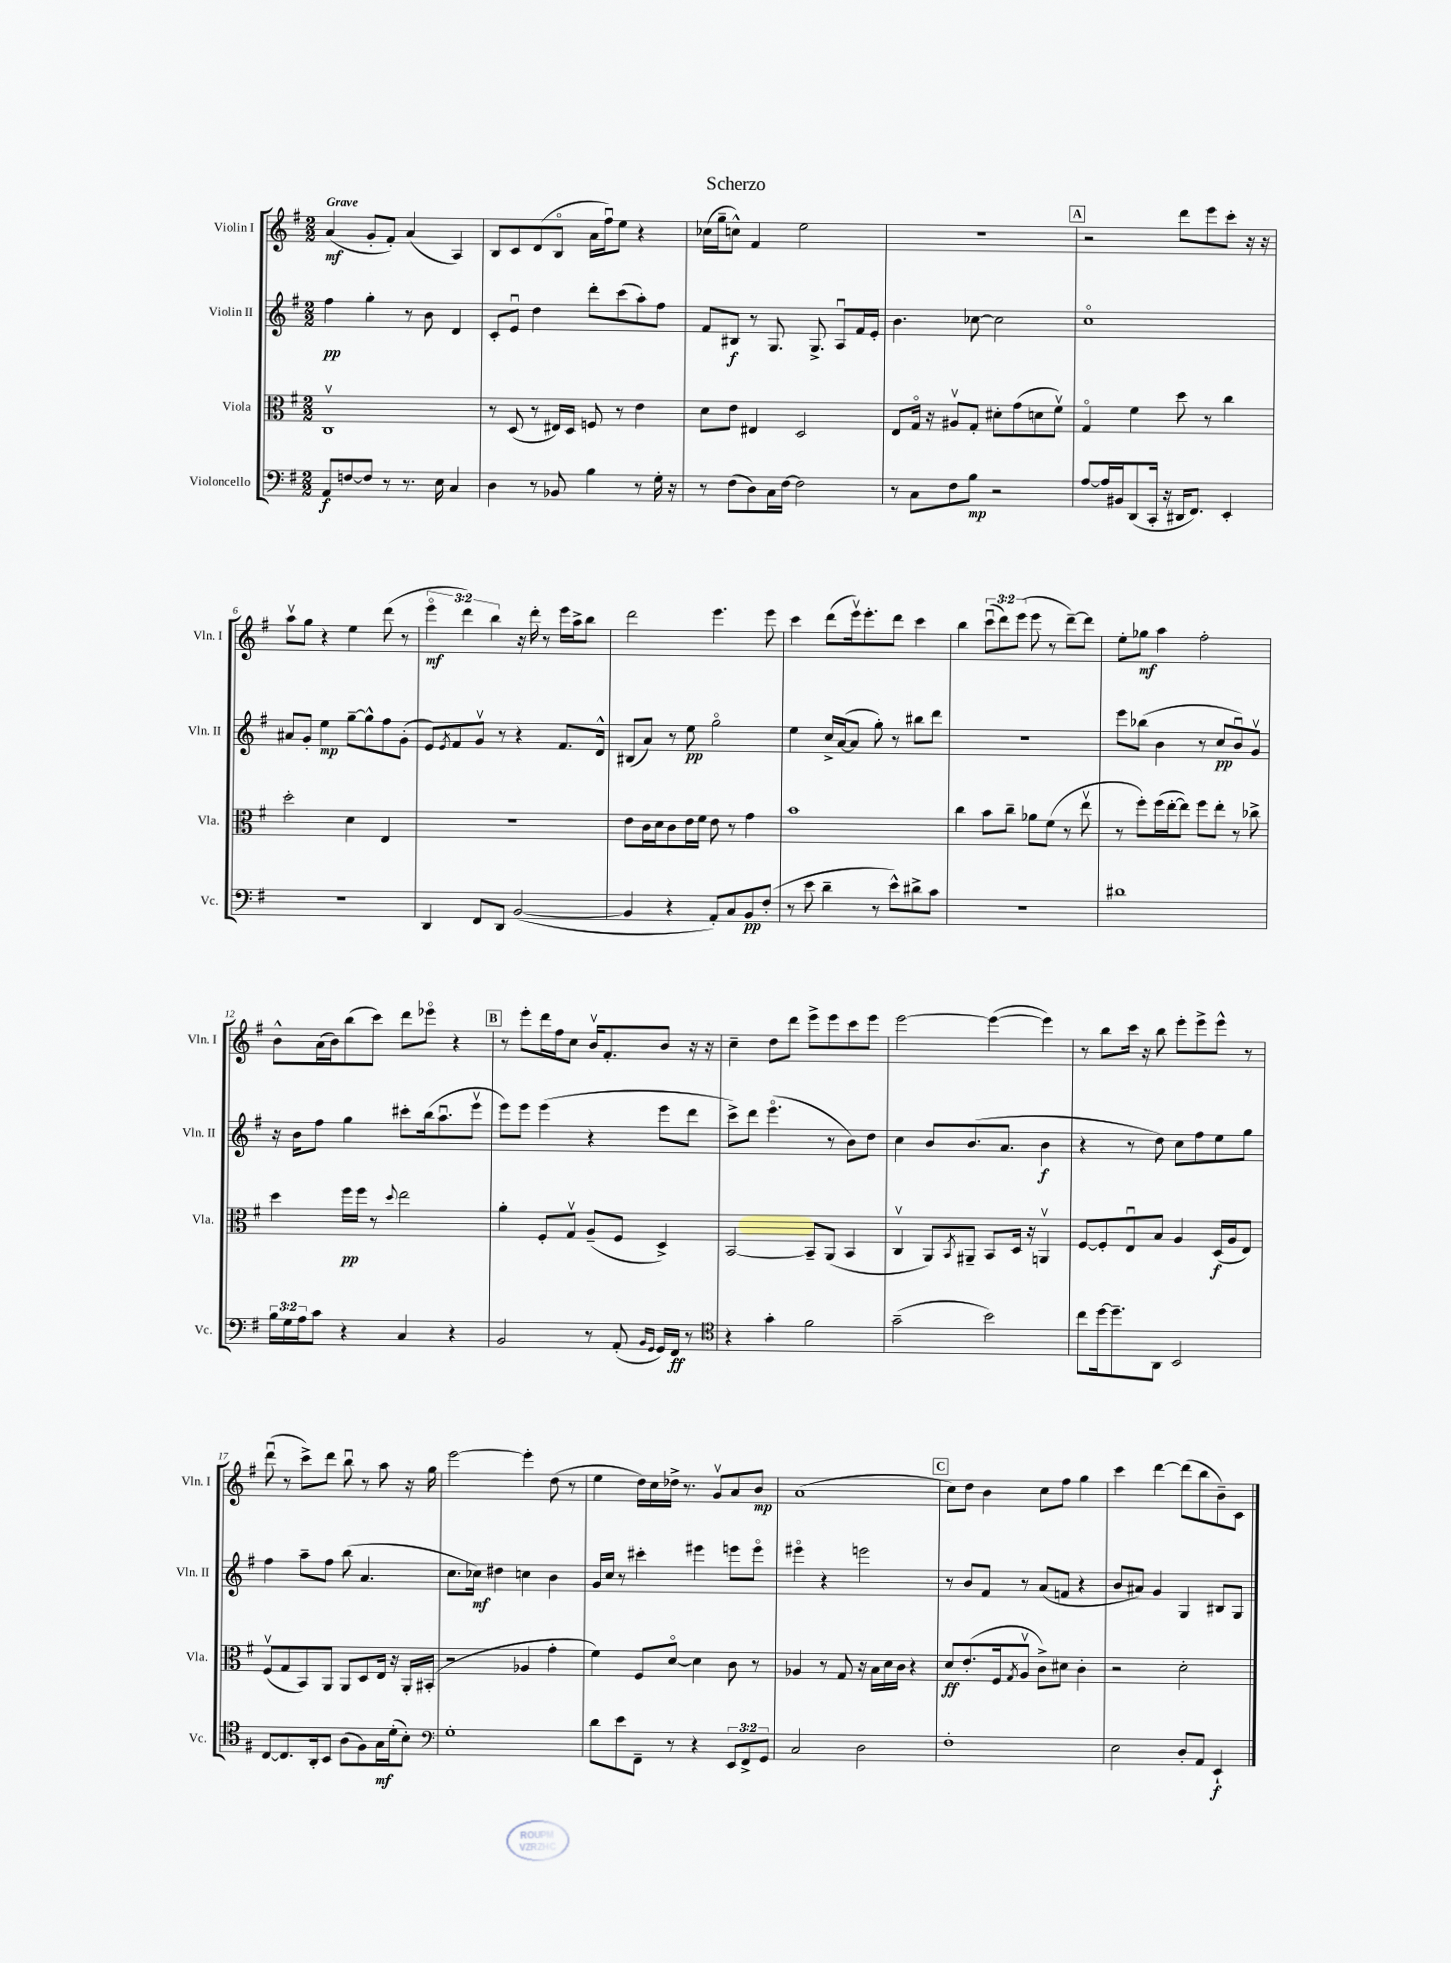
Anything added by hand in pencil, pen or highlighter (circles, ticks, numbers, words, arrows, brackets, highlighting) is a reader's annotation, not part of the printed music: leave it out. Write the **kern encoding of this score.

**kern	**kern	**kern	**kern
*staff4	*staff3	*staff2	*staff1
*clefF4	*clefC3	*clefG2	*clefG2
*k[f#]	*k[f#]	*k[f#]	*k[f#]
*M2/2	*M2/2	*M2/2	*M2/2
8AA	1Cv	4ff#	(4a
[8F	.	.	.
8F]	.	4gg'	8g'
8r	.	.	8f#')
8.r	.	8r	(4a
.	.	8b	.
16E	.	.	.
4C	.	4d	4A)
=	=	=	=
4D	8r	8c'	8B
.	(8D	8eu	8c
8r	8r	4dd	(8d
8BB-	16E#)	.	8Bo
.	16D	.	.
4B	8F	8ddd'	16a
.	.	.	16ff#u)
.	8r	(8ccc	8ee
8r	4e	8aa')	4r
16G'	.	8ff#	.
16r	.	.	.
=	=	=	=
8r	8d	8f#	(16cc-
.	.	.	16gg~
(8F#	8e	8B#	8cc^^)
8D)	4E#	8r	4f#
16C	.	8.G	.
[16F#	.	.	.
2F#]	2D	.	2ee
.	.	8.G^	.
.	.	8Au	.
.	.	16f#	.
.	.	16e'	.
=	=	=	=
8r	8E	4.b	1r
8C	16Go	.	.
.	16r	.	.
8F#	8A#v	.	.
8B	8G'	[8cc-	.
2r	8d#'	2cc-]	.
.	(8g	.	.
.	8d	.	.
.	8f#v)	.	.
=	=	=	=
[8A	4Go	1cco	2r
16A]	.	.	.
16BB#	.	.	.
(8DD	4f#	.	.
16CC'	.	.	.
16r	.	.	.
16DD#	8dd	.	8ddd
8.FF#)	.	.	.
.	8r	.	8eee
4EE'	4cc	.	8ccc'
.	.	.	16r
.	.	.	16r
=	=	=	=
1r	2dd'	8a#	8aav
.	.	8g'	8gg
.	.	4ee	4r
.	4d	[8gg~	4ee
.	.	8gg^^]	.
.	4E	8ff#	(8ddd
.	.	(8g'	8r
=	=	=	=
4DD	1r	8e)	6eeeo
.	.	8qe	.
.	.	8f#	.
.	.	.	6ddd)
8FF#	.	8gv	.
.	.	.	6bb
8DD	.	8r	.
([2BB	.	4r	16r
.	.	.	16ddd'
.	.	.	8r
.	.	8.f#	16eee
.	.	.	16aa^
.	.	.	8bb
.	.	16d^^	.
=	=	=	=
4BB]	8e	(8B#	2ddd
.	16c	8a)	.
.	16d	.	.
4r	8c	8r	.
.	16e	8ee	.
.	16f#	.	.
8AA')	8e	2ggo	4.eee
8C	8r	.	.
8BB	4g	.	.
(8F#'	.	.	8eee
=	=	=	=
8r	1b	4ee	4ccc
8e	.	.	.
4d~	.	16cc^	(8ddd
.	.	([16a	.
.	.	8a]	16eeev)
.	.	.	8.eee'
8r	.	8gg')	.
8e^^)	.	8r	8ddd
8d#^	.	8bb#	4ccc
8c	.	8ddd	.
=	=	=	=
1r	4cc	1r	4bb
.	8b	.	(12cccu
.	.	.	12ddd)
.	8cc~	.	.
.	.	.	(12eee
.	8a-	.	8eee
.	(8f#	.	8r
.	8r	.	[8ddd~)
.	8eev	.	8ddd]
=	=	=	=
1d#	8r	8eee	8ee'
.	8ff#')	(8bb-	8gg-
.	(16ff#	4b	4aa
.	[16ee'	.	.
.	8ee])	.	.
.	8ff#	8r	2ff#'
.	8ee'	8cc	.
.	8r	8bu)	.
.	8cc-^	8gv	.
=	=	=	=
24B	4dd	16r	8b^^
24G	.	.	.
.	.	16b	.
24A	.	.	.
8c	.	8ff#	(16a
.	.	.	16b)
4r	16ff#	4gg	(8bb
.	16ff#	.	.
.	8r	.	8ccc)
.	8qqdd	.	.
4C	2ee	8ccc#'	8ddd
.	.	(16bb	8eee-o
.	.	8.aau	.
4r	.	.	4r
.	.	8eeev	.
=	=	=	=
2BB	4a'	8eee)	8r
.	.	8eee	8eee'
.	8F#'	(4eee	16ddd
.	.	.	16ff#
.	8Gv	.	8cc
8r	(8A~	4r	16bv
.	.	.	8.f#'
(8AA'	8F#	.	.
16qqBB	.	.	.
16qqGG	.	.	.
16GG)	4D^)	8eee	8b
16FF#	.	.	.
8r	.	8ddd	16r
.	.	.	16r
=	=	=	=
*clefC4	*	*	*
4r	[2BB	8ccc^)	4cc~
.	.	8ddd	.
4g'	.	(4.eeeo	8dd
.	.	.	8ddd
2f#	8BB~]	.	8eee^
.	(8AA	8r	8eee
.	4BB	8b)	8ccc
.	.	8dd	8eee
=	=	=	=
(2g~	4Cv	4cc	[2eee
.	8AA)	8b	.
.	8qBB	.	.
.	8AA#~	(8.b	.
2b)	8BB	.	(4eee_
.	.	8.a	.
.	16D	.	.
.	16r	.	.
.	4AAv	4b	4eee])
=	=	=	=
8cc	[8F#	4r	8r
[16dd	8F#']	.	8bb
8.dd~]	.	.	.
.	8Eu	8r	16ccc
.	.	.	16r
8AA	8B	8dd)	8bb
2BB	4A	8cc	8eee'
.	.	8ff#	8eee^
.	(16D	8ee	8eee^^
.	16A	.	.
.	8E)	8gg	8r
=	=	=	=
[8C	(8F#v	4ff#	(8dddu
8.C]	8G	.	8r
.	8BB)	8aa~	8ccc^)
16AA'	.	.	.
8BB	8AA	8ff#	8ddd
(8A	8AA	(8bb	8bbu
8F#)	8D	4.a	8r
16G	16E	.	8aa
(16d'	16r	.	.
8B')	16AA'	.	16r
.	(16BB#'	.	16gg
=	=	=	=
*clefF4	*	*	*
1G'	2r	8.cc	[2eee
.	.	16cc-)	.
.	.	4dd#	.
.	4A-	4cc	4eee']
.	4g'	4b	(8dd
.	.	.	8r
=	=	=	=
8d	4f#)	16g	4ee
.	.	16cc	.
8e	.	8r	.
8FF#~	8F#	4ccc#'	16dd)
.	.	.	16cc
8r	[8do	.	16dd-^
.	.	.	8.r
4r	4d]	4eee#	.
.	.	.	8gv
12EE	8c	8eee	8a
12FF#^	.	.	.
.	8r	8eeeo	8b
12GG	.	.	.
=	=	=	=
2C	4A-	4eee#o	(1a
.	8r	4r	.
.	8G	.	.
2D	16r	2eee	.
.	16B	.	.
.	16d	.	.
.	16c	.	.
.	4r	.	.
=	=	=	=
1F#'	8d	8r	8cc)
.	(8.e'	8b	8dd
.	.	8f#	4b
.	16F#	.	.
.	8qG	.	.
.	8Av	8r	.
.	8c^)	(8a	8cc
.	8d#	8f	8ff#
.	4c'	4r	4gg
=	=	=	=
2E	2r	8b	4ccc
.	.	8a#)	.
.	.	4g	[4ddd
8D'	2d'	4G	(8ddd]
8AA	.	.	8bb
4EE`	.	8B#	8b~)
.	.	8G	8c
==	==	==	==
*-	*-	*-	*-
